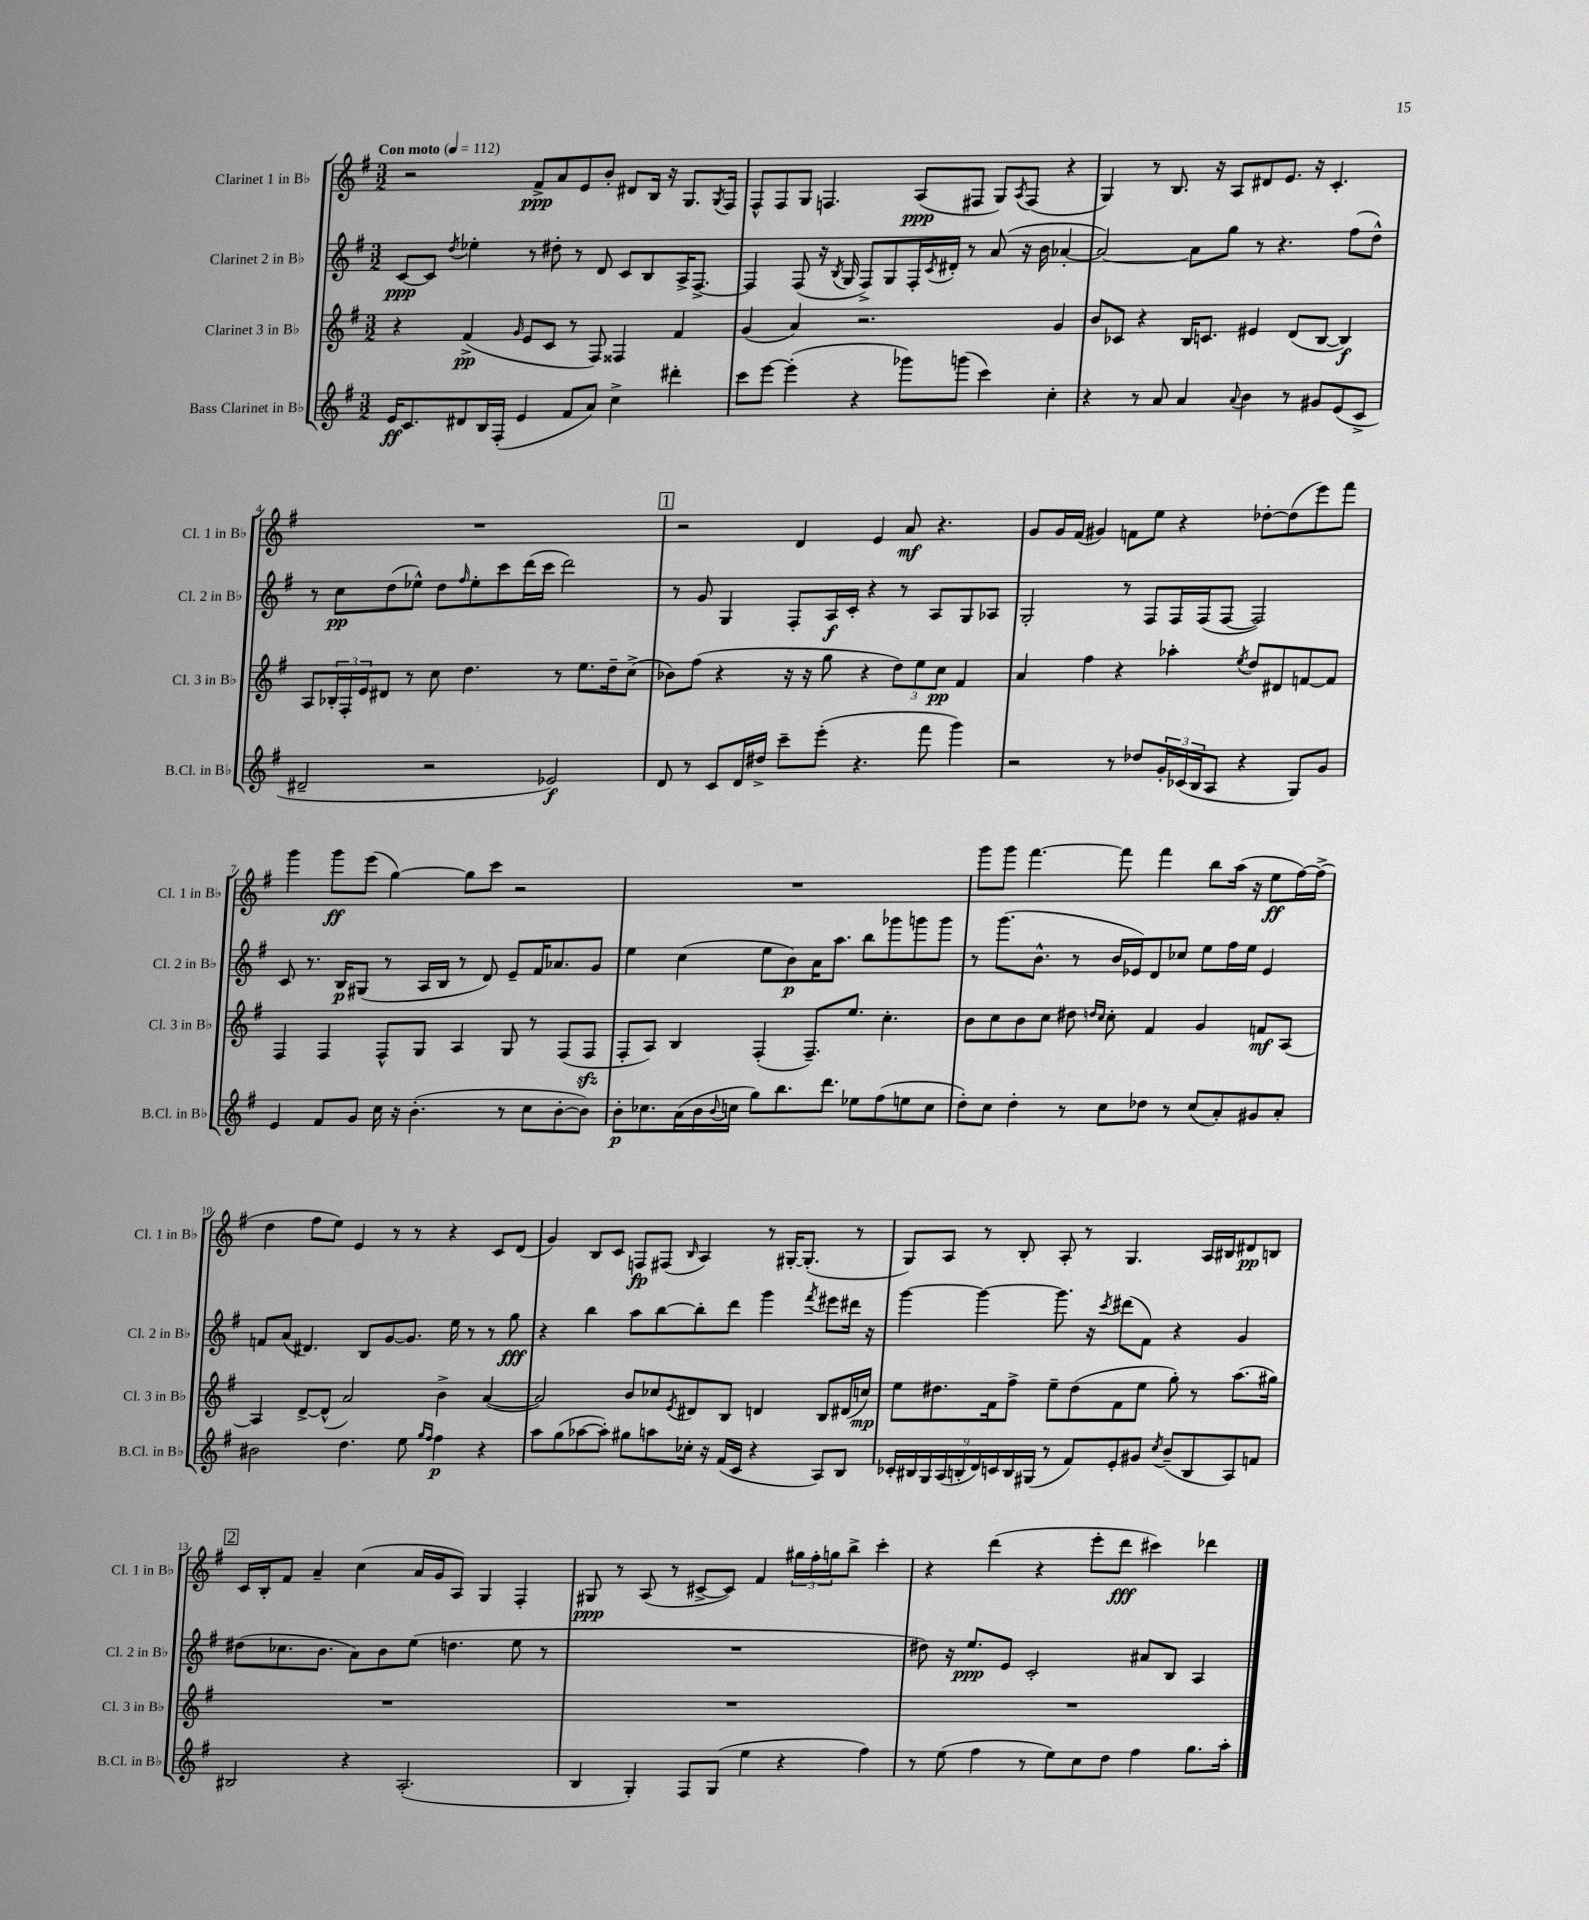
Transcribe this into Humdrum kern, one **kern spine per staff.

**kern	**dynam	**kern	**dynam	**kern	**dynam	**kern	**dynam
*part4	*part4	*part3	*part3	*part2	*part2	*part1	*part1
*staff4	*staff4	*staff3	*staff3	*staff2	*staff2	*staff1	*staff1
*I"Bass Clarinet in B♭	*	*I"Clarinet 3 in B♭	*	*I"Clarinet 2 in B♭	*	*I"Clarinet 1 in B♭	*
*I'B.Cl. in B♭	*	*I'Cl. 3 in B♭	*	*I'Cl. 2 in B♭	*	*I'Cl. 1 in B♭	*
*clefG2	*	*clefG2	*	*clefG2	*	*clefG2	*
*k[f#]	*	*k[f#]	*	*k[f#]	*	*k[f#]	*
*M3/2	*	*M3/2	*	*M3/2	*	*M3/2	*
*MM112	*	*MM112	*	*MM112	*	*MM112	*
=1	=1	=1	=1	=1	=1	=1	=1
!	!	!	!	!	!	!LO:TX:a:B:t=Con moto	!
16e/KL	ff	4r	.	[8c/L	ppp	2r	.
8.c/	.	.	.	.	.	.	.
.	.	.	.	8c/J]	.	.	.
.	.	.	.	8qdd/	.	.	.
8d#X/	.	(4f#^/	pp	4ee-X'\	.	.	.
16B/L	.	.	.	.	.	.	.
(16F#'/JJ	.	.	.	.	.	.	.
.	.	16qqg/	.	.	.	.	.
4e/	.	8e/L	.	8r	.	8f#^/L	ppp
.	.	8c/J	.	8dd#X'\	.	8a/	.
8f#/L	.	8r	.	8r	.	8e/	.
8a/J)	.	8F#/)	.	8d/	.	8b'/J	.
4cc^\	.	4F##X/	.	8c/L	.	8d#X/L	.
.	.	.	.	8B/	.	16B/Jk	.
.	.	.	.	.	.	16r	.
4ddd#X'\	.	4f#/	.	16A^/K	.	8.G/L	.
.	.	.	.	[8.F#^/J	.	.	.
.	.	.	.	.	.	8qG/	.
.	.	.	.	.	.	16F#/Jk	.
=2	=2	=2	=2	=2	=2	=2	=2
8ccc\L	.	(4g/	.	4F#/]	.	8F#^^/L	.
[8eee\J	.	.	.	.	.	8F#/	.
(4eee'\]	.	4a/)	.	(8F#/	.	8G/J	.
.	.	.	.	16r	.	4.Fn/	.
.	.	.	.	8qB/	.	.	.
.	.	.	.	16G/	.	.	.
4r	.	2.r	.	8F#^/L)	.	.	.
.	.	.	.	8G/	.	.	.
8ggg-X\L)	.	.	.	16F#'/L	.	(8A/L	ppp
.	.	.	.	8qc/	.	.	.
.	.	.	.	16d#X'/JJ	.	.	.
(8gggn\J	.	.	.	8r	.	8F#X/J	.
4ccc\)	.	.	.	(8a/	.	8G/L)	.
.	.	.	.	.	.	8qA/	.
.	.	.	.	16r	.	(8F#/J	.
.	.	.	.	16b\	.	.	.
4cc'\	.	4g/	.	[4a-X'/	.	4r	.
=3	=3	=3	=3	=3	=3	=3	=3
4r	.	8b/L	.	2a-/_)	.	4G/)	.
.	.	8c-X/J	.	.	.	.	.
8r	.	4r	.	.	.	8r	.
8a/	.	.	.	.	.	8.B/	.
4a/	.	16B/KL	.	8a-\L]	.	.	.
.	.	8.cn/J	.	.	.	16r	.
.	.	.	.	8gg\J	.	8A/L	.
8qqa/	.	.	.	.	.	.	.
4b\	.	4e#X/	.	8r	.	8d#X/	.
.	.	.	.	4.r	.	8.e/J	.
8r	.	(8d/L	.	.	.	.	.
.	.	.	.	.	.	16r	.
8g#X/L	.	[8B/J	.	.	.	4.c'/	.
(8e/	.	4B/])	f	(8ff#\L	.	.	.
8c^/J	.	.	.	8dd^^\J)	.	.	.
!!LO:LB:g=z
=4	=4	=4	=4	=4	=4	=4	=4
2d#X~/	.	8A/L	.	8r	.	1.r	.
.	.	24B-X'/L	.	8cc\L	pp	.	.
.	.	24F#'/	.	.	.	.	.
.	.	24e/J	.	.	.	.	.
.	.	8d#X/J	.	(8dd\	.	.	.
.	.	8r	.	8ee-X^^\J)	.	.	.
2r	.	8cc\	.	8dd\L	.	.	.
.	.	.	.	16qqff#/	.	.	.
.	.	4.dd\	.	8ee-'\	.	.	.
.	.	.	.	8ccc\	.	.	.
.	.	.	.	(16ddd\L	.	.	.
.	.	.	.	16ccc\JJ	.	.	.
2e-X/)	f	8r	.	2ddd\)	.	.	.
.	.	8.ee\L	.	.	.	.	.
.	.	16dd~\k	.	.	.	.	.
.	.	(8cc^\J	.	.	.	.	.
!!LO:REH:place=s1:t=1
=5	=5	=5	=5	=5	=5	=5	=5
8d/	.	8b-X\L)	.	8r	.	2r	.
8r	.	(8ff#\J	.	8g/	.	.	.
8c/L	.	4r	.	4G/	.	.	.
16d/L	.	.	.	.	.	.	.
16dd#X^/JJ	.	.	.	.	.	.	.
8ccc~\L	.	16r	.	8F#'/L	.	4d/	.
.	.	16r	.	.	.	.	.
(8eee'\J	.	8gg\	.	16A/L	f	.	.
.	.	.	.	16c'/JJ	.	.	.
4.r	.	4r	.	4r	.	4e/	.
.	.	12dd\L)	.	8r	.	8a/	mf
.	.	12ee\	.	.	.	.	.
8fff#\	.	.	.	8A/L	.	4.r	.
.	.	12cc\J	pp	.	.	.	.
4ggg\)	.	4f#/	.	8G/	.	.	.
.	.	.	.	8A-X/J	.	.	.
=6	=6	=6	=6	=6	=6	=6	=6
2r	.	4a/	.	2G'/	.	8g/L	.
.	.	.	.	.	.	16g/L	.
.	.	.	.	.	.	(16f#/JJ	.
.	.	4ff#\	.	.	.	4g#X/)	.
8r	.	4r	.	8r	.	8fn\L	.
8dd-X/L	.	.	.	8F#/L	.	8ee\J	.
24g'/L	.	4aa-X'\	.	16F#/L	.	4r	.
(24c-X/	.	.	.	.	.	.	.
.	.	.	.	(16F#/J	.	.	.
24B/J	.	.	.	.	.	.	.
8A/J	.	.	.	[8F#/J	.	.	.
.	.	8qee/	.	.	.	.	.
4r	.	8dd/L	.	2F#/])	.	[8dd-X'\L	.
.	.	8d#X/	.	.	.	(8dd-\]	.
8G/L)	.	[8fn/	.	.	.	8eee\)	.
8g/J	.	8f/J]	.	.	.	8fff#\J	.
!!LO:LB:g=z
=7	=7	=7	=7	=7	=7	=7	=7
4e/	.	4F#/	.	8c/	.	4ggg\	.
.	.	.	.	8.r	.	.	.
8f#/L	.	4F#/	.	.	.	8ggg\L	ff
.	.	.	.	16B/KL	p	.	.
8g/J	.	.	.	(8G#X/J	.	(8eee\J	.
16cc\	.	8F#^^/L	.	8r	.	[4gg\)	.
16r	.	.	.	.	.	.	.
(4.b'\	.	8G/J	.	16A/LL	.	.	.
.	.	.	.	16B/JJ	.	.	.
.	.	4A/	.	8r	.	8gg\L]	.
.	.	.	.	8d/)	.	8ccc\J	.
8r	.	8G/	.	8e~/L	.	2r	.
8cc\L	.	8r	.	16f#/K	.	.	.
.	.	.	.	8.a-X/	.	.	.
[8b'\	.	(8F#/L	.	.	.	.	.
8b\J])	.	8F#zz/J	.	8g/J	.	.	.
=8	=8	=8	=8	=8	=8	=8	=8
8b'\L	p	8F#'/L	.	4ee\	.	1.r	.
8.cc-X\	.	8A/J)	.	.	.	.	.
.	.	4B/	.	(4cc\	.	.	.
(16a\L	.	.	.	.	.	.	.
16b\	.	.	.	.	.	.	.
8qqb/	.	.	.	.	.	.	.
16ccn\JJ	.	.	.	.	.	.	.
8gg\L)	.	(4F#'/	.	8ee\L	.	.	.
8.bb\	.	.	.	8b\)	p	.	.
.	.	8.F#~/L)	.	16a\K	.	.	.
8.ddd\J	.	.	.	8.aa\J	.	.	.
.	.	8.ee/J	.	.	.	.	.
8ee-X\L	.	.	.	8bb\L	.	.	.
(8ff#\	.	4.cc'\	.	8ggg-X\	.	.	.
8een\	.	.	.	8gggn\	.	.	.
8cc\J	.	.	.	8ggg\J	.	.	.
=9	=9	=9	=9	=9	=9	=9	=9
8dd'\L)	.	8b\L	.	8r	.	8ggg\L	.
8cc\J	.	8cc\	.	(8.ggg\L	.	8ggg\J	.
4dd'\	.	8b\	.	.	.	[4.fff#\	.
.	.	.	.	8.b^^\J	.	.	.
.	.	8cc\J	.	.	.	.	.
8r	.	8dd#X\	.	8r	.	.	.
.	.	16qqddn/LL	.	.	.	.	.
.	.	16qqcc/JJ	.	.	.	.	.
8cc\L	.	8cc'\	.	16b/LL	.	8fff#\]	.
.	.	.	.	16e-X/J)	.	.	.
8dd-X\J	.	4f#/	.	8d/	.	4fff#\	.
8r	.	.	.	8cc-X/J	.	.	.
(8cc/L	.	4g/	.	8ee\L	.	8bb\L	.
8a'/)	.	.	.	16ff#\L	.	(16aa\Jk	.
.	.	.	.	16ee\JJ	.	16r	.
8g#X/	.	8fn/L	mf	4e-/	.	8ee\L	ff
8a'/J	.	[8A/J	.	.	.	[16ff#\L)	.
.	.	.	.	.	.	(16ff#^\JJ]	.
!!LO:LB:g=z
=10	=10	=10	=10	=10	=10	=10	=10
2b#X\	.	4A/]	.	8fn/L	.	4dd\	.
.	.	.	.	(8a/J	.	.	.
.	.	[8d^/L	.	4.d#X/)	.	8ff#\L	.
.	.	(8d^^/J]	.	.	.	8ee\J)	.
4.dd\	.	2a/)	.	.	.	4e/	.
.	.	.	.	8B/L	.	.	.
.	.	.	.	[8g/	.	8r	.
8ee\	.	.	.	8.g/J]	.	8r	.
16qqgg/LL	.	.	.	.	.	.	.
16qqff#/JJ	.	.	.	.	.	.	.
4ff#\	p	4b^\	.	.	.	4r	.
.	.	.	.	16ee\	.	.	.
.	.	.	.	8r	.	.	.
4r	.	([4a/	.	8r	.	8c/L	.
.	.	.	.	8gg\	fff	(8d/J	.
=11	=11	=11	=11	=11	=11	=11	=11
8aa\L	.	2a/])	.	4r	.	4g/)	.
(8gg\	.	.	.	.	.	.	.
[8aa-X\	.	.	.	4bb\	.	8B/L	.
8aa-'\J])	.	.	.	.	.	8c/J	.
8gg#X\L	.	8b/L	.	8aa\L	.	8Fn/L	fp
8aan\	.	8cc-X/	.	[8bb\	.	(8F#X/J	.
.	.	8qe/	.	.	.	16qqB/	.
16cc-X'\Jk	.	8d#X/	.	8bb'\]	.	4A/)	.
16r	.	.	.	.	.	.	.
(16f#/LL	.	8B/J	.	8ddd\J	.	.	.
16c/JJ	.	.	.	.	.	.	.
4r	.	4dn/	.	4ggg\	.	8r	.
.	.	.	.	.	.	[16G#X'/KL	.
.	.	.	.	.	.	(8.G#'/J]	.
.	.	.	.	8qfff#/	.	.	.
8A/L)	.	8B/L	.	8eee#X\L	.	.	.
8B/J	.	(16d#X/L	.	16ddd#X\Jk	.	8r	.
.	.	16ccn/JJ)	mp	16r	.	.	.
=12	=12	=12	=12	=12	=12	=12	=12
18c-X'/LL	.	8ee\L	.	[4ggg\	.	8G/L)	.
18B#X/	.	.	.	.	.	.	.
18G/	.	.	.	.	.	.	.
.	.	8.dd#X\	.	.	.	8A/J	.
(18A/	.	.	.	.	.	.	.
18Bn'/	.	.	.	.	.	.	.
.	.	.	.	4ggg\_	.	8r	.
18d/)	.	.	.	.	.	.	.
.	.	16f#\k	.	.	.	.	.
18cn/	.	.	.	.	.	.	.
.	.	8ff#^\J	.	.	.	8B'/	.
18B/	.	.	.	.	.	.	.
(18G#X/JJ	.	.	.	.	.	.	.
8r	.	8ee~\L	.	8.ggg\]	.	8A'/	.
8f#/L)	.	(8dd#\	.	.	.	8r	.
.	.	.	.	16r	.	.	.
.	.	.	.	8qccc/	.	.	.
8e'/	.	8f#\	.	(8ddd#X\L	.	4.G/	.
8g#X/J	.	8ee\J	.	8f#\J)	.	.	.
8qcc/	.	.	.	.	.	.	.
(8b~/L	.	8gg'\)	.	4r	.	.	.
8B/	.	8r	.	.	.	16A/LL	.
.	.	.	.	.	.	16B#X/J	.
8A/)	.	(8.aa\L	.	4g/	.	8d#X/	pp
8fn/J	.	.	.	.	.	8Bn/J	.
.	.	16gg#X\Jk)	.	.	.	.	.
!!LO:LB:g=z
!!LO:REH:place=s1:t=2
=13	=13	=13	=13	=13	=13	=13	=13
2B#X/	.	1.r	.	(8dd#X\L	.	16c/LL	.
.	.	.	.	.	.	16B'/J	.
.	.	.	.	8.cc-X\	.	8f#/J	.
.	.	.	.	.	.	4a~/	.
.	.	.	.	8.b\J	.	.	.
4r	.	.	.	8a\L)	.	(4cc\	.
.	.	.	.	8b\	.	.	.
(2.A'/	.	.	.	(8ee\J	.	16a/LL	.
.	.	.	.	.	.	16g/J	.
.	.	.	.	4.ddn\	.	8A/J)	.
.	.	.	.	.	.	4G/	.
.	.	.	.	8ee\	.	4F#'/	.
.	.	.	.	8r	.	.	.
=14	=14	=14	=14	=14	=14	=14	=14
4B/	.	1.r	.	1.r	.	8G#X/	ppp
.	.	.	.	.	.	8r	.
4G'/)	.	.	.	.	.	(8A/	.
.	.	.	.	.	.	8r	.
8F#/L	.	.	.	.	.	[8c#X^/L	.
(8G/J	.	.	.	.	.	8c#/J])	.
4ee\	.	.	.	.	.	4f#/	.
4r	.	.	.	.	.	24gg#X\LL	.
.	.	.	.	.	.	24ff#'\	.
.	.	.	.	.	.	24ggn\J	.
.	.	.	.	.	.	8bb^\J	.
4ff#\)	.	.	.	.	.	4ccc'\	.
=15	=15	=15	=15	=15	=15	=15	=15
8r	.	1.r	.	8dd#X\)	.	4r	.
(8ee\	.	.	.	16r	.	.	.
.	.	.	.	8.ee/L	ppp	.	.
4ff#\	.	.	.	.	.	(4ddd\	.
.	.	.	.	8e/J	.	.	.
8r	.	.	.	2c'/	.	4r	.
8ee\L)	.	.	.	.	.	.	.
8cc\	.	.	.	.	.	8eee'\L	.
8dd\J	.	.	.	.	.	8ddd\J	fff
4ff#\	.	.	.	8a#X/L	.	4ccc#X\)	.
.	.	.	.	8B/J	.	.	.
8.gg\L	.	.	.	4A/	.	4ddd-X\	.
16aa'\Jk	.	.	.	.	.	.	.
==	==	==	==	==	==	==	==
*-	*-	*-	*-	*-	*-	*-	*-
